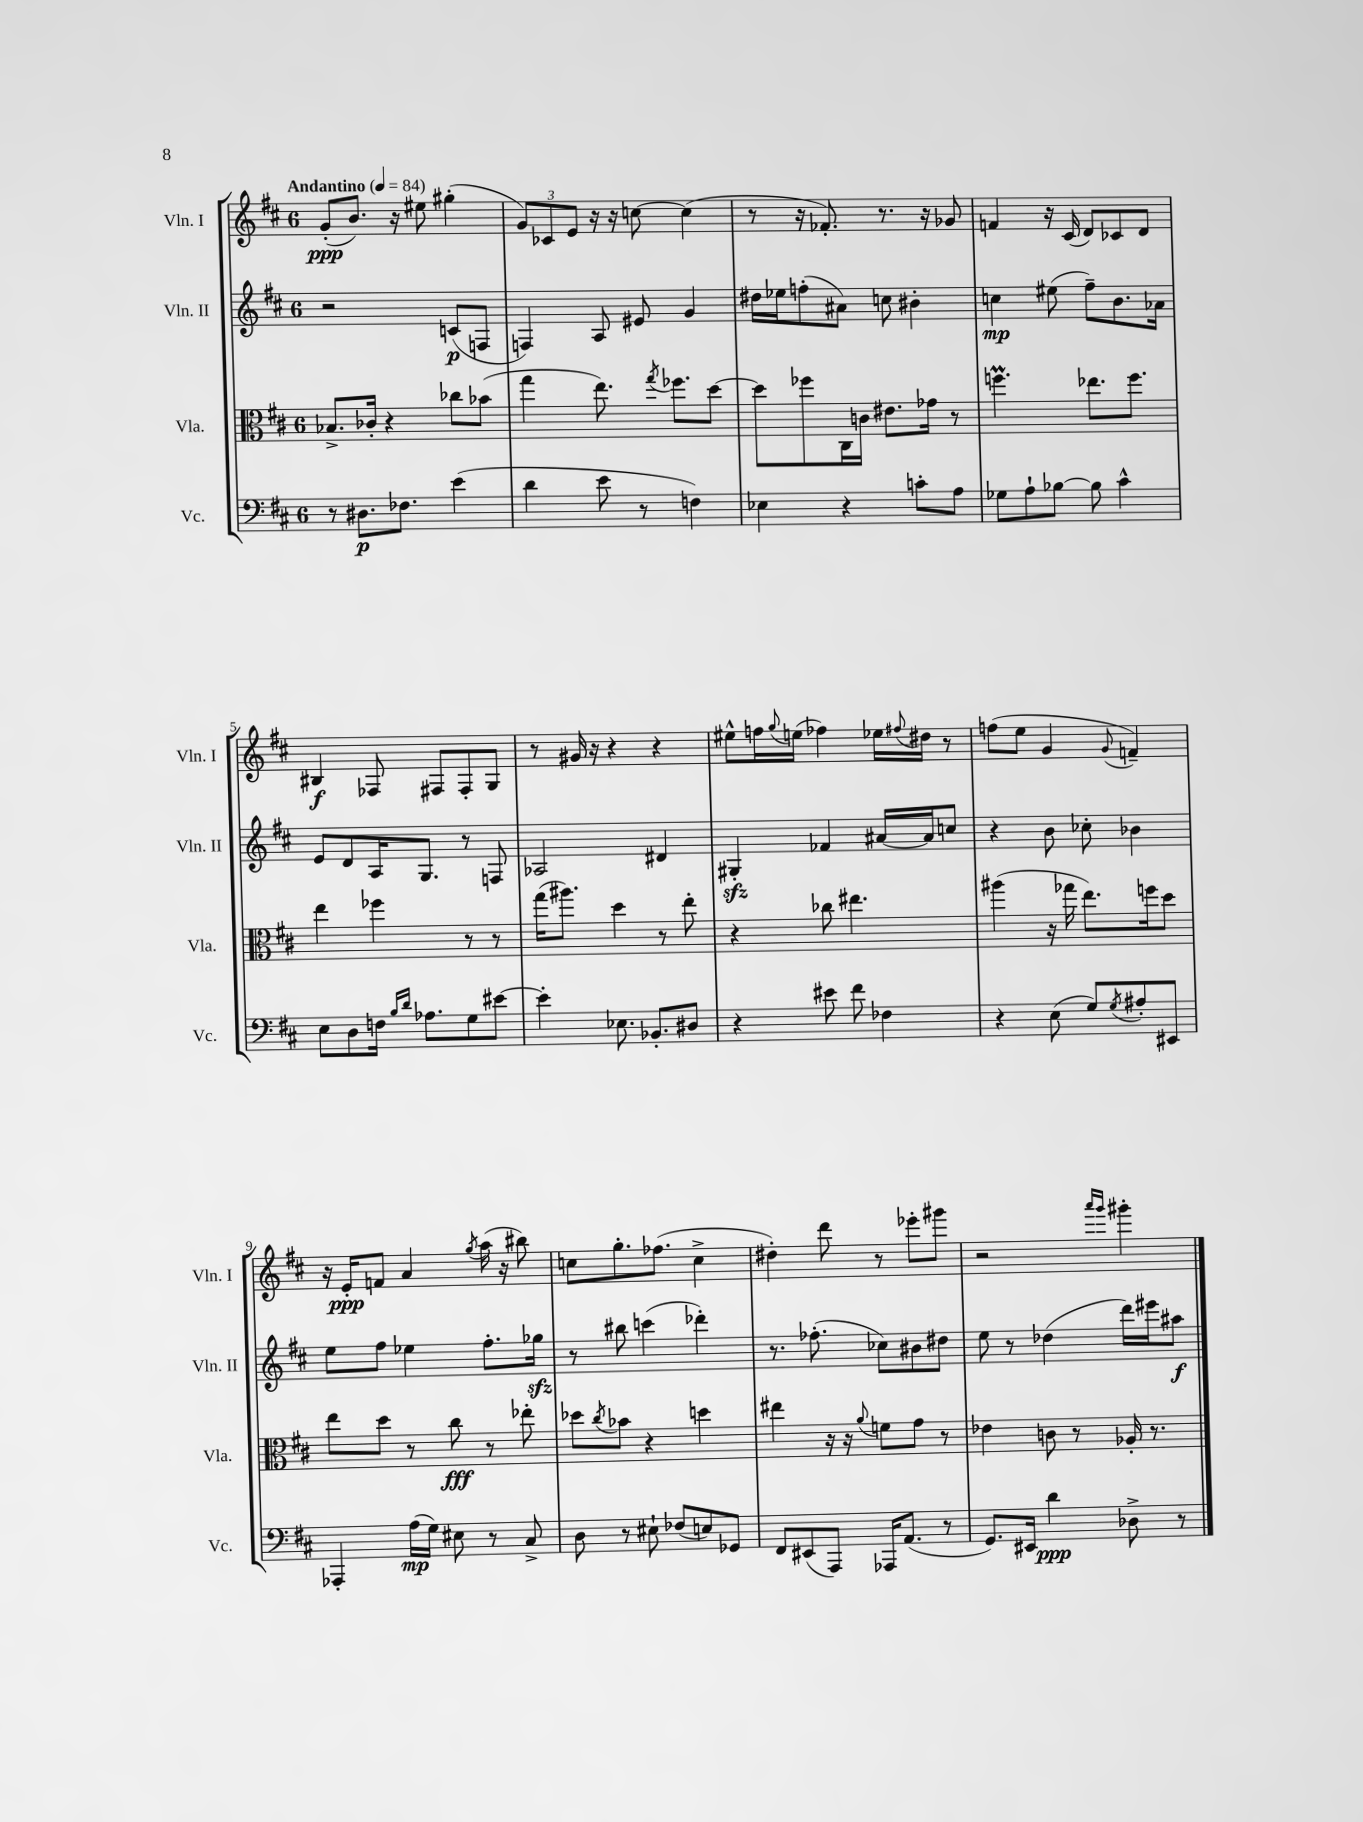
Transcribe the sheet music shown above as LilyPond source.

<<
\new StaffGroup <<
\new Staff = "s0" \with { instrumentName = "Vln. I" shortInstrumentName = "Vln. I" } {
    \clef treble \key d \major \once \override Staff.TimeSignature.style = #'single-digit \time 6/8 \tempo "Andantino" 4 = 84
    g'8-.\ppp( b'8.) r16 eis''8 gis''4-.( |
    \tuplet 3/2 { g'8) ces'8 e'8 } r16 r16 c''8~ c''4( |
    r8 r16 fes'8.-.) r8. r16 ges'8 |
    f'4 r16 cis'16( d'8) ces'8 d'8 |
    bis4\f fes8 fis8 fis8-. g8 |
    r8 gis'16 r16 r4 r4 |
    eis''8-^ f''16 \appoggiatura { g''8 } e''16( fes''4) ees''16 \appoggiatura { fis''8 } dis''16 r8 |
    f''8( e''8 g'4 \appoggiatura { g'8 } f'4--) |
    r16 e'16-.\ppp f'8 a'4 \acciaccatura { g''8 } a''16( r16 bis''8) |
    c''8 g''8.-. fes''8.( c''4-> |
    dis''4-.) d'''8 r8 ees'''8-. gis'''8 |
    r2 \grace { a'''16 g'''16 } gis'''4-. \bar "|." |
}
\new Staff = "s1" \with { instrumentName = "Vln. II" shortInstrumentName = "Vln. II" } {
    \clef treble \key d \major \once \override Staff.TimeSignature.style = #'single-digit \time 6/8
    r2 c'8\p( f8 |
    f4) a8 eis'8 g'4 |
    dis''16 ees''16 f''8-.( ais'8) c''8 bis'4-. |
    c''4\mp eis''8( fis''8--) b'8. aes'16 |
    e'8 d'8 a16 g8. r8 f8 |
    aes2 dis'4 |
    gis4-.\sfz fes'4 ais'16~ ais'16 c''8 |
    r4 b'8 ces''8-. bes'4 |
    e''8 fis''8 ees''4 fis''8.-. ges''16\sfz |
    r8 bis''8 c'''4( des'''4-.) |
    r8. fes''8.-.( ces''8) bis'8 dis''8 |
    e''8 r8 des''4( d'''16) eis'''16 ais''8\f \bar "|." |
}
\new Staff = "s2" \with { instrumentName = "Vla." shortInstrumentName = "Vla." } {
    \clef alto \key d \major \once \override Staff.TimeSignature.style = #'single-digit \time 6/8
    bes8.-> ces'16-. r4 ces''8 bes'8( |
    g''4 e''8.) \acciaccatura { g''8 } fes''8. d''8~ |
    d''8 fes''8 cis16 c'16 eis'8. ges'16 r8 |
    f''4.\prall ees''8. f''8. |
    e''4 fes''4 r8 r8 |
    g''16( ais''8.) d''4 r8 e''8-. |
    r4 ces''8 eis''4. |
    ais''4( r16 ges''16 e''8.) f''16 d''8 |
    e''8 d''8 r8 cis''8\fff r8 ees''8-. |
    des''8 \acciaccatura { cis''8 } bes'8 r4 d''4 |
    eis''4 r16 r16 \appoggiatura { a'8 } f'8 g'8 r8 |
    ees'4 c'8 r8 aes16-. r8. \bar "|." |
}
\new Staff = "s3" \with { instrumentName = "Vc." shortInstrumentName = "Vc." } {
    \clef bass \key d \major \once \override Staff.TimeSignature.style = #'single-digit \time 6/8
    r8 dis8.\p fes8. e'4( |
    d'4 e'8 r8 f4) |
    ees4 r4 c'8-. a8 |
    ges8 a8-! bes8~ bes8 cis'4-^ |
    e8 d8 f16 \grace { b16 d'16 } aes8. g8 eis'8~ |
    eis'4-. ees8. bes,8.-. dis8 |
    r4 eis'8 fis'8 fes4 |
    r4 e8( g8) \acciaccatura { g8 } ais8-. eis,8 |
    aes,,4-. a16\mp( g16) eis8 r8 cis8-> |
    d8 r8 eis8-! fes8( e8) ges,8 |
    fis,8 eis,8( a,,8) aes,,16 a,8.( r8 |
    g,8.) eis,16 d'4\ppp des8-> r8 \bar "|." |
}
>>
>>
